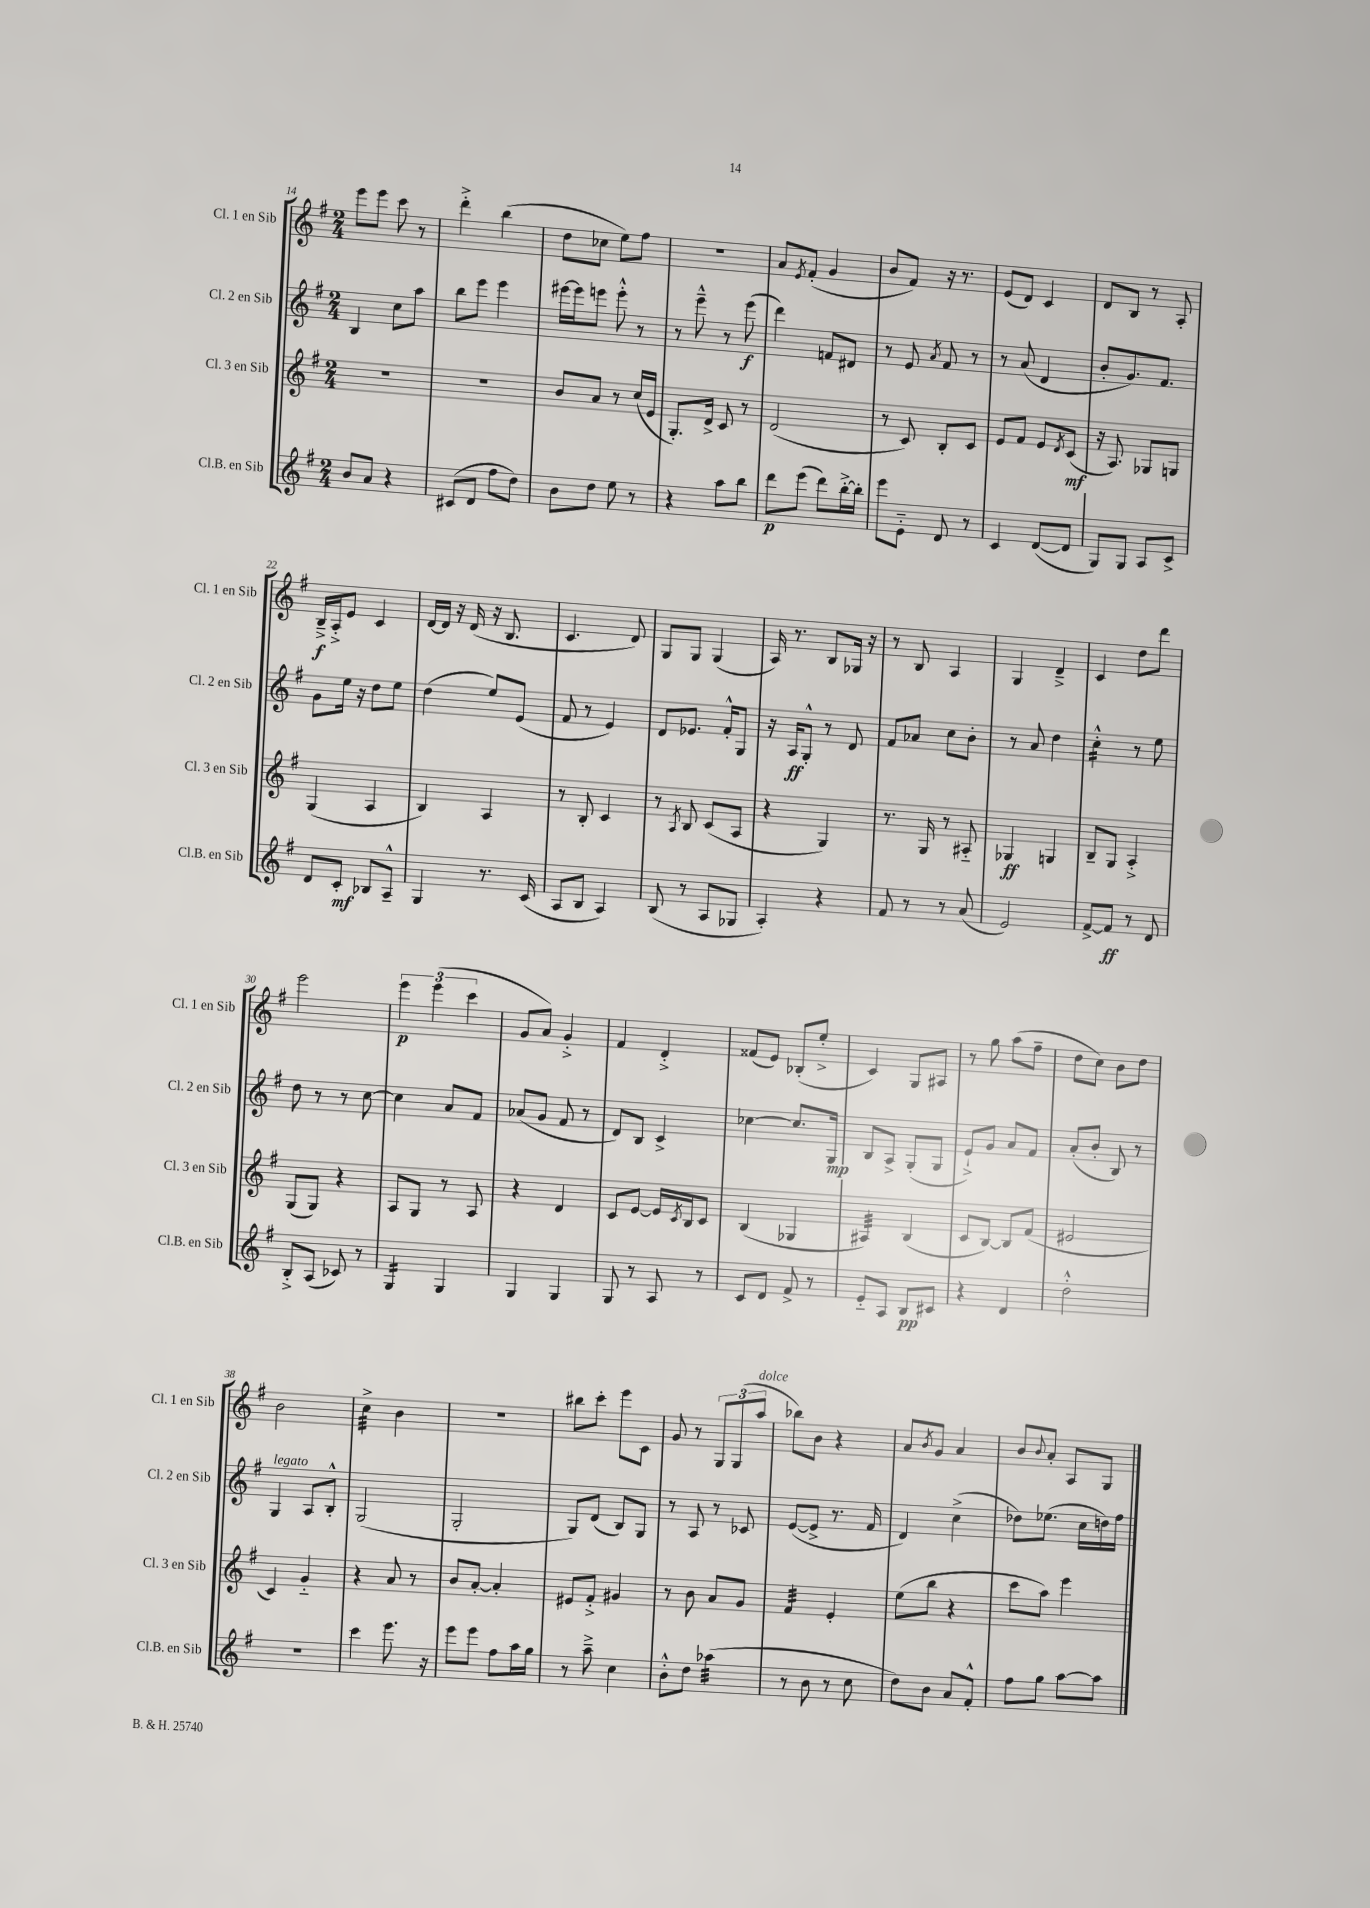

**kern	**kern	**kern	**kern
*staff4	*staff3	*staff2	*staff1
*clefG2	*clefG2	*clefG2	*clefG2
*k[f#]	*k[f#]	*k[f#]	*k[f#]
*M2/4	*M2/4	*M2/4	*M2/4
8b	2r	4B	8eee
8a	.	.	8eee
4r	.	8cc	8ccc
.	.	8aa	8r
=	=	=	=
(8c#	2r	8bb	4ddd'^
8d	.	8eee	.
8ff#	.	4eee	(4bb
8dd)	.	.	.
=	=	=	=
8b	8b	[16eee#	8dd
.	.	16eee#]	.
8dd	8a	8eee	8cc-
8ee	8r	8eee'^^	8ee)
8r	(16cc	8r	8ff#
.	16e	.	.
=	=	=	=
4r	8.G')	8r	2r
.	.	8eee~^^	.
.	16d^	.	.
8aa	8c	8r	.
8bb	8r	(8eee	.
=	=	=	=
8ddd	(2d	4ddd)	8a
.	.	.	8qe
(8eee	.	.	(8f#'
8ddd)	.	8f	4g
[16bb'^	.	8d#	.
16bb']	.	.	.
=	=	=	=
8eee	8r	8r	8b
8e'~	8c)	8e	8f#)
.	.	8qa	.
8d	8B'	8f#	16r
.	.	.	8.r
8r	8c	8r	.
=	=	=	=
4c	8e	8r	(8e
.	8f#	(8a	8d)
([8d	8e	4d	4c
.	8qd	.	.
8d]	(8c	.	.
=	=	=	=
8G)	16r	8b'	8d
.	8.A)	.	.
8G	.	8.g)	8B
8A	8G-	.	8r
.	.	8.f#	.
8c^	8G	.	8A'
=	=	=	=
8d	(4G	8g	16B~^
.	.	.	16A'^
8c'	.	16ee	8e
.	.	16r	.
8B-	4A	8dd	4c
8A~^^	.	8ee	.
=	=	=	=
4G	4B)	(4dd	[16d
.	.	.	16d]
.	.	.	16r
.	.	.	(16d
8.r	4A	8ee)	16r
.	.	.	8.B
.	.	(8e	.
(16c	.	.	.
=	=	=	=
8A	8r	8f#	4.c
8B	8B'	8r	.
4A)	4c	4e)	.
.	.	.	8d)
=	=	=	=
(8B	8r	8d	8G
.	8qA	.	.
8r	8B	8.e-	8G
8A	(8c	.	(4G
.	.	16f#'^^	.
8G-	8A	8G	.
=	=	=	=
4A')	4r	16r	16A)
.	.	16A	8.r
.	.	8G'^^	.
4r	4G)	8r	8B
.	.	8d	16G-
.	.	.	16r
=	=	=	=
8f#	8.r	8f#	8r
8r	.	8a-	8B
.	16G	.	.
8r	8r	8cc	4A
(8a	8A#'~	8b'	.
=	=	=	=
2e)	4G-	8r	4G
.	.	8a	.
.	4G	4dd	4d~^
=	=	=	=
[8f#^	8B~	4cc'^^	4c
8f#]	8G	.	.
8r	4A'^	8r	8dd
8d	.	8ee	8ddd
=	=	=	=
8B'^	(8G	8dd	2eee
(8A	8G)	8r	.
8c-)	4r	8r	.
8r	.	[8cc	.
=	=	=	=
4G	8A	4cc]	6eee
.	8G	.	.
.	.	.	(6eee
4G	8r	8a	.
.	.	.	6ccc
.	8A	8f#	.
=	=	=	=
4G	4r	(8a-	8g
.	.	8g	8a)
4G	4d	8f#	4g'^
.	.	8r	.
=	=	=	=
8G	8c	8d)	4f#
8r	[8e	8B	.
8A	16e]	4c^	4d'^
.	8qc	.	.
.	16B	.	.
8r	8c	.	.
=	=	=	=
8c	(4B	[4cc-	(8f##
8d	.	.	8e)
8f#^	4G-	8.cc-]	(8B-'
8r	.	.	8ee'^
.	.	16G	.
=	=	=	=
8e'~	4A#)	8B	4c)
8A	.	8A^	.
8B	(4B	(8G'	8G
8c#	.	8G	8A#
=	=	=	=
4r	8c	8e`^)	8r
.	[8B)	8g	8gg
4d	8B]	8a	(8aa
.	(8f#	8f#	8ff#~
=	=	=	=
2dd'^^	2e#	(8a'	8dd
.	.	8b'	8cc)
.	.	8B)	8b
.	.	8r	8dd
=	=	=	=
2r	4c)	4G	2b
.	4g'~	8A	.
.	.	8B'^^	.
=	=	=	=
4ccc	4r	(2G	4cc^
8.eee	8a	.	4b
.	8r	.	.
16r	.	.	.
=	=	=	=
8eee	8b	2G'	2r
8eee	[8a'	.	.
8ff#	4a']	.	.
16aa	.	.	.
16gg	.	.	.
=	=	=	=
8r	8e#	8G)	8bb#
8aa~^	8f#'^	(8d	8ccc'
4cc	4g#	8B)	8eee
.	.	8G	8c
=	=	=	=
8b'^^	8r	8r	8g
8dd	8b	8A	8r
(4aa-	8a	8r	12G
.	.	.	(12G
.	8g	8c-	.
.	.	.	12aa
=	=	=	=
8r	4f#	([8e	8bb-)
8b	.	8e^]	8b
8r	4e'	8.r	4r
8cc	.	.	.
.	.	16f#	.
=	=	=	=
8dd)	(8ee	4d)	8a
.	.	.	8qb
8b	8bb	.	8g
8a	4r	(4cc^	4a
8f#'^^	.	.	.
=	=	=	=
8ff#	8ccc	8dd-)	8b
.	.	.	8qqb
8gg	8aa)	(8.ee-	8a'
[8aa	4eee	.	8A
.	.	16cc	.
8aa]	.	16dd)	8G
.	.	16ff#	.
==	==	==	==
*-	*-	*-	*-
